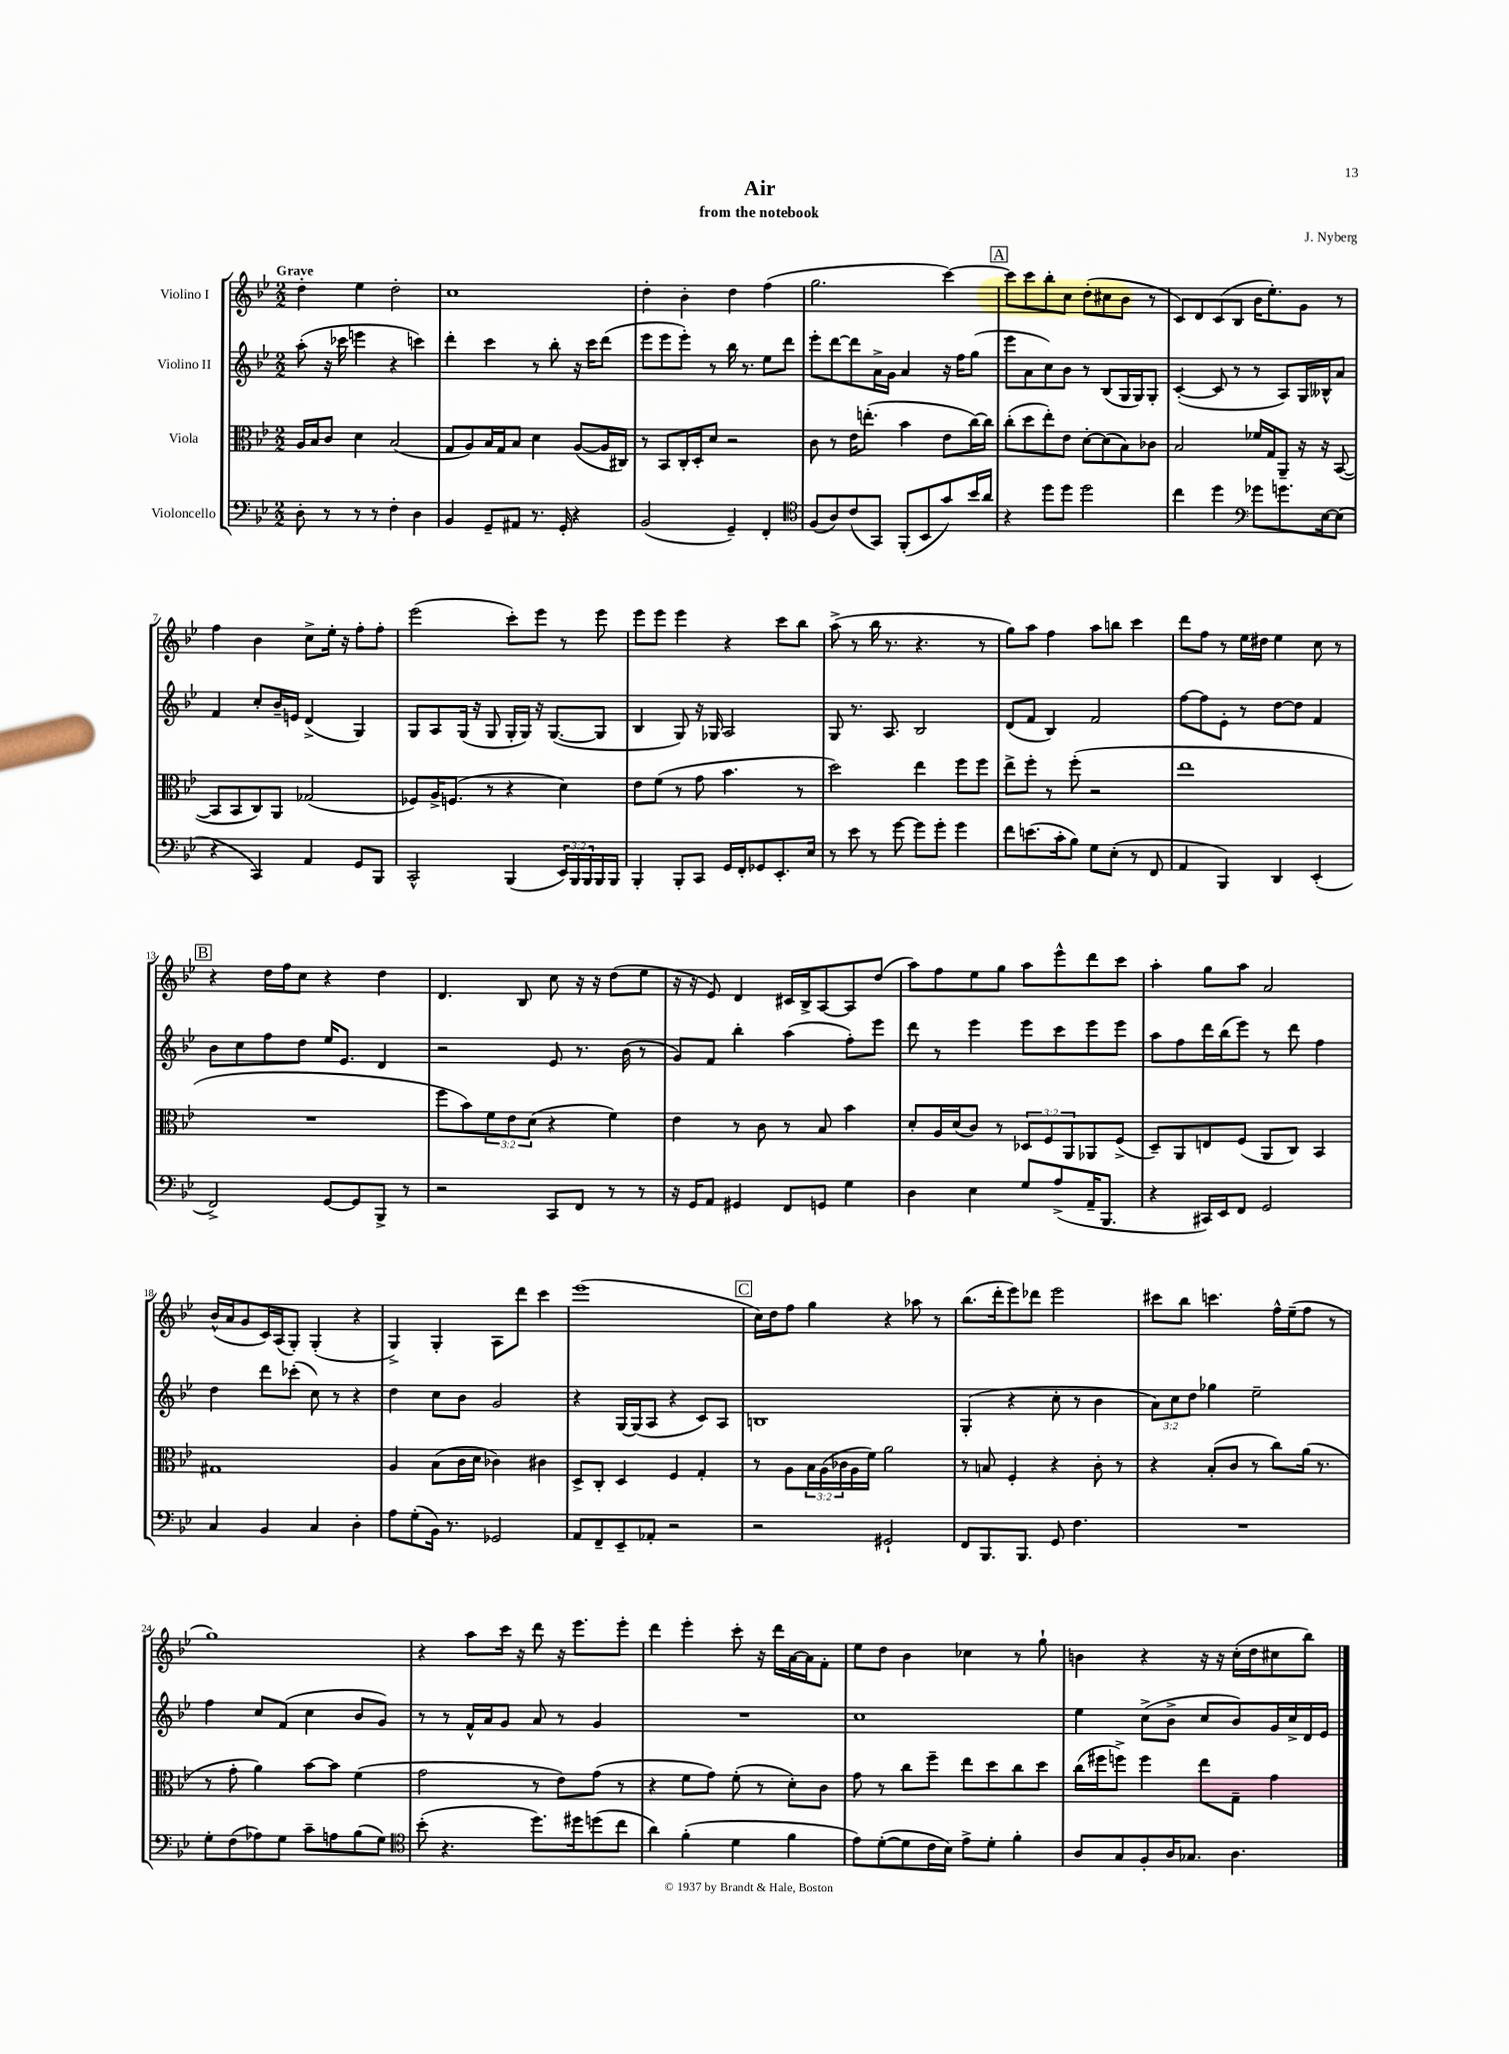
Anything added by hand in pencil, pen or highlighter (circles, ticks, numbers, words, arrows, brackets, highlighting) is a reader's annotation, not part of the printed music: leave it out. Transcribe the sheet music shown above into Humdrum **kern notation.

**kern	**kern	**kern	**kern
*staff4	*staff3	*staff2	*staff1
*clefF4	*clefC3	*clefG2	*clefG2
*k[b-e-]	*k[b-e-]	*k[b-e-]	*k[b-e-]
*M2/2	*M2/2	*M2/2	*M2/2
8D'	16A	(8aa'	4dd'
.	16B-	.	.
8r	8c	16r	.
.	.	16ccc-	.
8r	4d	4eee	4ee-
8r	.	.	.
4F'	(2B-	4r	2dd'
4D	.	4ccc)	.
=	=	=	=
4BB-	8G	4ddd'	1cc
.	8A)	.	.
8GG~	16B-	4ccc	.
.	16G	.	.
8AA#	8B-	.	.
8.r	4d	8r	.
.	.	8bb-'	.
16GG'	.	.	.
4r	([8A	16r	.
.	.	16ccc	.
.	16A]	(8ddd	.
.	16C#)	.	.
=	=	=	=
(2BB-	8r	8eee-	4dd'
.	8BB-	8eee-	.
.	16C'	8eee-')	4b-'
.	16D'	.	.
.	8d	8r	.
4GG~)	2r	16bb-	4dd
.	.	8.r	.
4FF'	.	8ee-	(4ff
.	.	8ddd	.
=	=	=	=
*clefC4	*	*	*
(8F	8c	8eee-'	2.gg
8A)	8r	[8ddd	.
(8c	16e-	8ddd]	.
.	(8.ee'	.	.
8GG)	.	16a^	.
.	.	16g	.
(8FF'	4b-	4a	.
8BB-	.	.	.
8g)	8e-	16r	[4ccc)
.	.	16ff	.
16b-	[16cc)	(8gg	.
16a	16cc]	.	.
=	=	=	=
4r	(8cc'	8eee-	8ccc]
.	8dd	8a	8ccc
8dd	8ee-')	8cc)	8bb-'
8dd	8e-	8b-	8cc
2dd	[8d'	8r	(8dd'
.	(8d]	(8B-	8cc#
.	8B-)	16G	8b-
.	.	16G)	.
.	8c-	8G'	8r
=	=	=	=
4cc	2B-	([4c'	8c)
.	.	.	8d
4dd	.	8c]	(8c
.	.	8r	8B-
*clefF4	*	*	*
8g-	16f-	8r	16b-
.	16G	.	8.ee-')
8.g	8AA~	8A)	.
.	16r	16G	8g
[16E-	16r	16B--^^	.
(8E-]	([8BB-	8a	8r
=	=	=	=
4r	8BB-]	4f	4ff
.	8BB-	.	.
4CC)	8C)	8cc'	4b-
.	8AA	16b-~	.
.	.	16e	.
4AA	(2G-	(4d^	8cc^
.	.	.	16ee-'
.	.	.	16r
8GG	.	4G)	8ff'
8BBB-	.	.	8ff'
=	=	=	=
2CC^^	8F-)	8G	(2eee-
.	16A^	8A	.
.	(8.F	.	.
.	.	(16G	.
.	.	16r	.
.	8r	8G	.
(4BBB-	4r	16G'	8ccc')
.	.	16G)	.
.	.	16r	8eee-
.	.	([8.G	.
24EE-)	4d)	.	8r
24BBB-	.	.	.
24BBB-	.	.	.
16BBB-	.	8G]	8eee-
16BBB-	.	.	.
=	=	=	=
4BBB-'	8e-	4B-	8eee-
.	(8f	.	8eee-
8BBB-'	8r	8G)	4eee-
8CC	8g	16r	.
.	.	16G-	.
16GG	4.b-	2A	4r
16FF'	.	.	.
8GG-	.	.	.
8.EE-'	.	.	8ccc
.	8r	.	8bb-
16E-	.	.	.
=	=	=	=
8r	2dd)	8G	(8aa^
8e-	.	8.r	8r
8r	.	.	16bb-
.	.	8.A	8.r
[8g	.	.	.
8g]	4ee-	2B-	4.r
8g'	.	.	.
4g	8ff	.	.
.	8ff	.	8r
=	=	=	=
8f	8ee-^	(8d	8gg)
(8.e	8ff'	8f	8aa
.	8r	4B-)	4ff
16c'	.	.	.
8B-)	(8ff'	.	.
8G	2r	2f	8aa
(8E-'	.	.	8bb
8r	.	.	4ccc
8FF	.	.	.
=	=	=	=
4AA	1ee-	[8ff	8ddd
.	.	8ff]	8ff
4BBB-)	.	8e-'	8r
.	.	8r	16ee-
.	.	.	16dd#
4DD	.	[8dd	4ee-
.	.	8dd]	.
(4EE-'	.	4f	8cc
.	.	.	8r
=	=	=	=
2FF^)	1r	8b-	4r
.	.	8cc	.
.	.	8ff	16dd
.	.	.	16ff
.	.	8dd	8cc
[8GG	.	16ee-	4r
.	.	8.e-	.
8GG]	.	.	.
8BBB-^	.	4d	4dd
8r	.	.	.
=	=	=	=
2r	8ff	2r	4.d
.	8b-)	.	.
.	12f	.	.
.	12e-	.	.
.	.	.	8B-
.	(12d	.	.
8CC	4r	8e-	8cc
8FF	.	8.r	16r
.	.	.	16r
8r	4f)	.	(8dd
.	.	(16b-	.
8r	.	8r	8ee-
=	=	=	=
16r	4e-	8g)	16r
16GG	.	.	16r
8AA	.	8f	8e-)
4GG#	8r	4bb-'	4d
.	8c	.	.
8FF	8r	(4aa	16c#
.	.	.	16B-^
8GG	8B-	.	[8A
4G	4b-	8ff')	8A]
.	.	8eee-	(8dd
=	=	=	=
4D	8d'	8ddd	8aa)
.	16A	8r	8ff
.	(16d	.	.
4E-	8c)	4eee-	8ee-
.	8r	.	8gg
8G	12D-	8eee-	8aa
.	12F	.	.
(8A^	.	8ccc	8eee-^^
.	12AA	.	.
16AA~	8AA-	8eee-	8ddd
8.BBB-	.	.	.
.	(8F^	8eee-	8ccc
=	=	=	=
4r	8D~)	8aa	4aa'
.	8AA	8ff	.
16CC#)	8E	16ddd	8gg
16EE-	.	(16bb-	.
8FF	(8F	8eee-)	8aa
2GG	8AA	8r	2a
.	8C)	8ddd	.
.	4BB-	4ff	.
=	=	=	=
4C	1G#	4dd	(16b-^^
.	.	.	16a
.	.	.	8g
4BB-	.	8ddd	16c)
.	.	.	(16A
.	.	(8ccc-'	8G')
4C	.	8cc)	(4G'
.	.	8r	.
4D'	.	4r	4r
=	=	=	=
8A	4A	4dd	4G^)
(8G'	.	.	.
16BB-)	(8B-	8cc	4G'
8.r	.	.	.
.	16c	8b-	.
.	16d	.	.
2GG-	4c-)	2g	8A
.	.	.	8ddd
.	4c#	.	4ccc
=	=	=	=
8AA	8D^	4r	(1eee-
8FF~	8C'	.	.
8EE-~	4D	[16G	.
.	.	(16G]	.
8AA-'	.	8A	.
2r	4F	4r	.
.	4G'	8c)	.
.	.	8A	.
=	=	=	=
2r	8r	1B	16cc)
.	.	.	16dd
.	8A	.	8ff
.	24B-	.	4gg
.	(24A	.	.
.	24c-	.	.
.	16A	.	.
.	16f)	.	.
2GG#`	2a	.	4r
.	.	.	8aa-
.	.	.	8r
=	=	=	=
8FF	8r	(4G'	(8.bb-
8.BBB-	8B	.	.
.	.	.	16ddd'
.	4F'	4r	8eee-)
8.BBB-	.	.	.
.	.	.	8ddd-
8GG	4r	8cc'	2eee-
4.F	.	8r	.
.	8c'	4b-	.
.	8r	.	.
=	=	=	=
1r	4r	12a)	8ccc#
.	.	12cc	.
.	.	.	8bb-
.	.	12dd	.
.	(8B-'	4gg-	4.ccc
.	8c	.	.
.	8r	2ee-~	.
.	8cc)	.	16ff^^
.	.	.	(16ee-~
.	(16a	.	8ff
.	8.r	.	.
.	.	.	8r
=	=	=	=
8G'	8r	4ff	1gg)
(8F	8g'	.	.
8A-)	4a)	8cc	.
8G	.	(8f	.
8c~	[8b-	4cc	.
8A	8b-]	.	.
(8B-	(4f	8b-	.
8G)	.	8g)	.
=	=	=	=
*clefC4	*	*	*
(8b-'	2g	8r	4r
4.r	.	8r	.
.	.	16f^^	8aa
.	.	16a	.
.	.	8g	16ccc
.	.	.	16r
8.dd)	8r	8a	8ddd
.	8e-)	8r	16r
16dd#	.	.	8.eee-
(8dd	(8g	4g	.
8cc	8r	.	8eee-'
=	=	=	=
4a)	4r	1r	4ddd
(4f'	8f	.	4eee-'
.	8g)	.	.
4d	(8f'	.	8ccc'
.	8r	.	16r
.	.	.	16ddd
4f	8d')	.	[16a
.	.	.	16a]
.	8c	.	8f'
=	=	=	=
8e-)	8g	1cc	8ee-
([8d'	8r	.	8dd
8d]	8cc	.	4b-
16c	8ff~	.	.
16B-)	.	.	.
8e-^	8ee-	.	4cc-
8d'	8dd	.	.
4f'	8cc	.	8r
.	8dd	.	8gg`
=	=	=	=
8A	(16cc	4ee-	4b
.	16ff#	.	.
8G	8ff^)	.	.
8F'	4ff	(8cc^	4r
16A	.	8b-^	.
8.G-	.	.	.
.	8ee-	8cc	16r
.	.	.	16r
4.A	8G~	8b-)	(16cc'
.	.	.	16dd
.	4g	16g	8cc#
.	.	16cc^	.
.	.	16d	8bb-)
.	.	16e-	.
==	==	==	==
*-	*-	*-	*-
